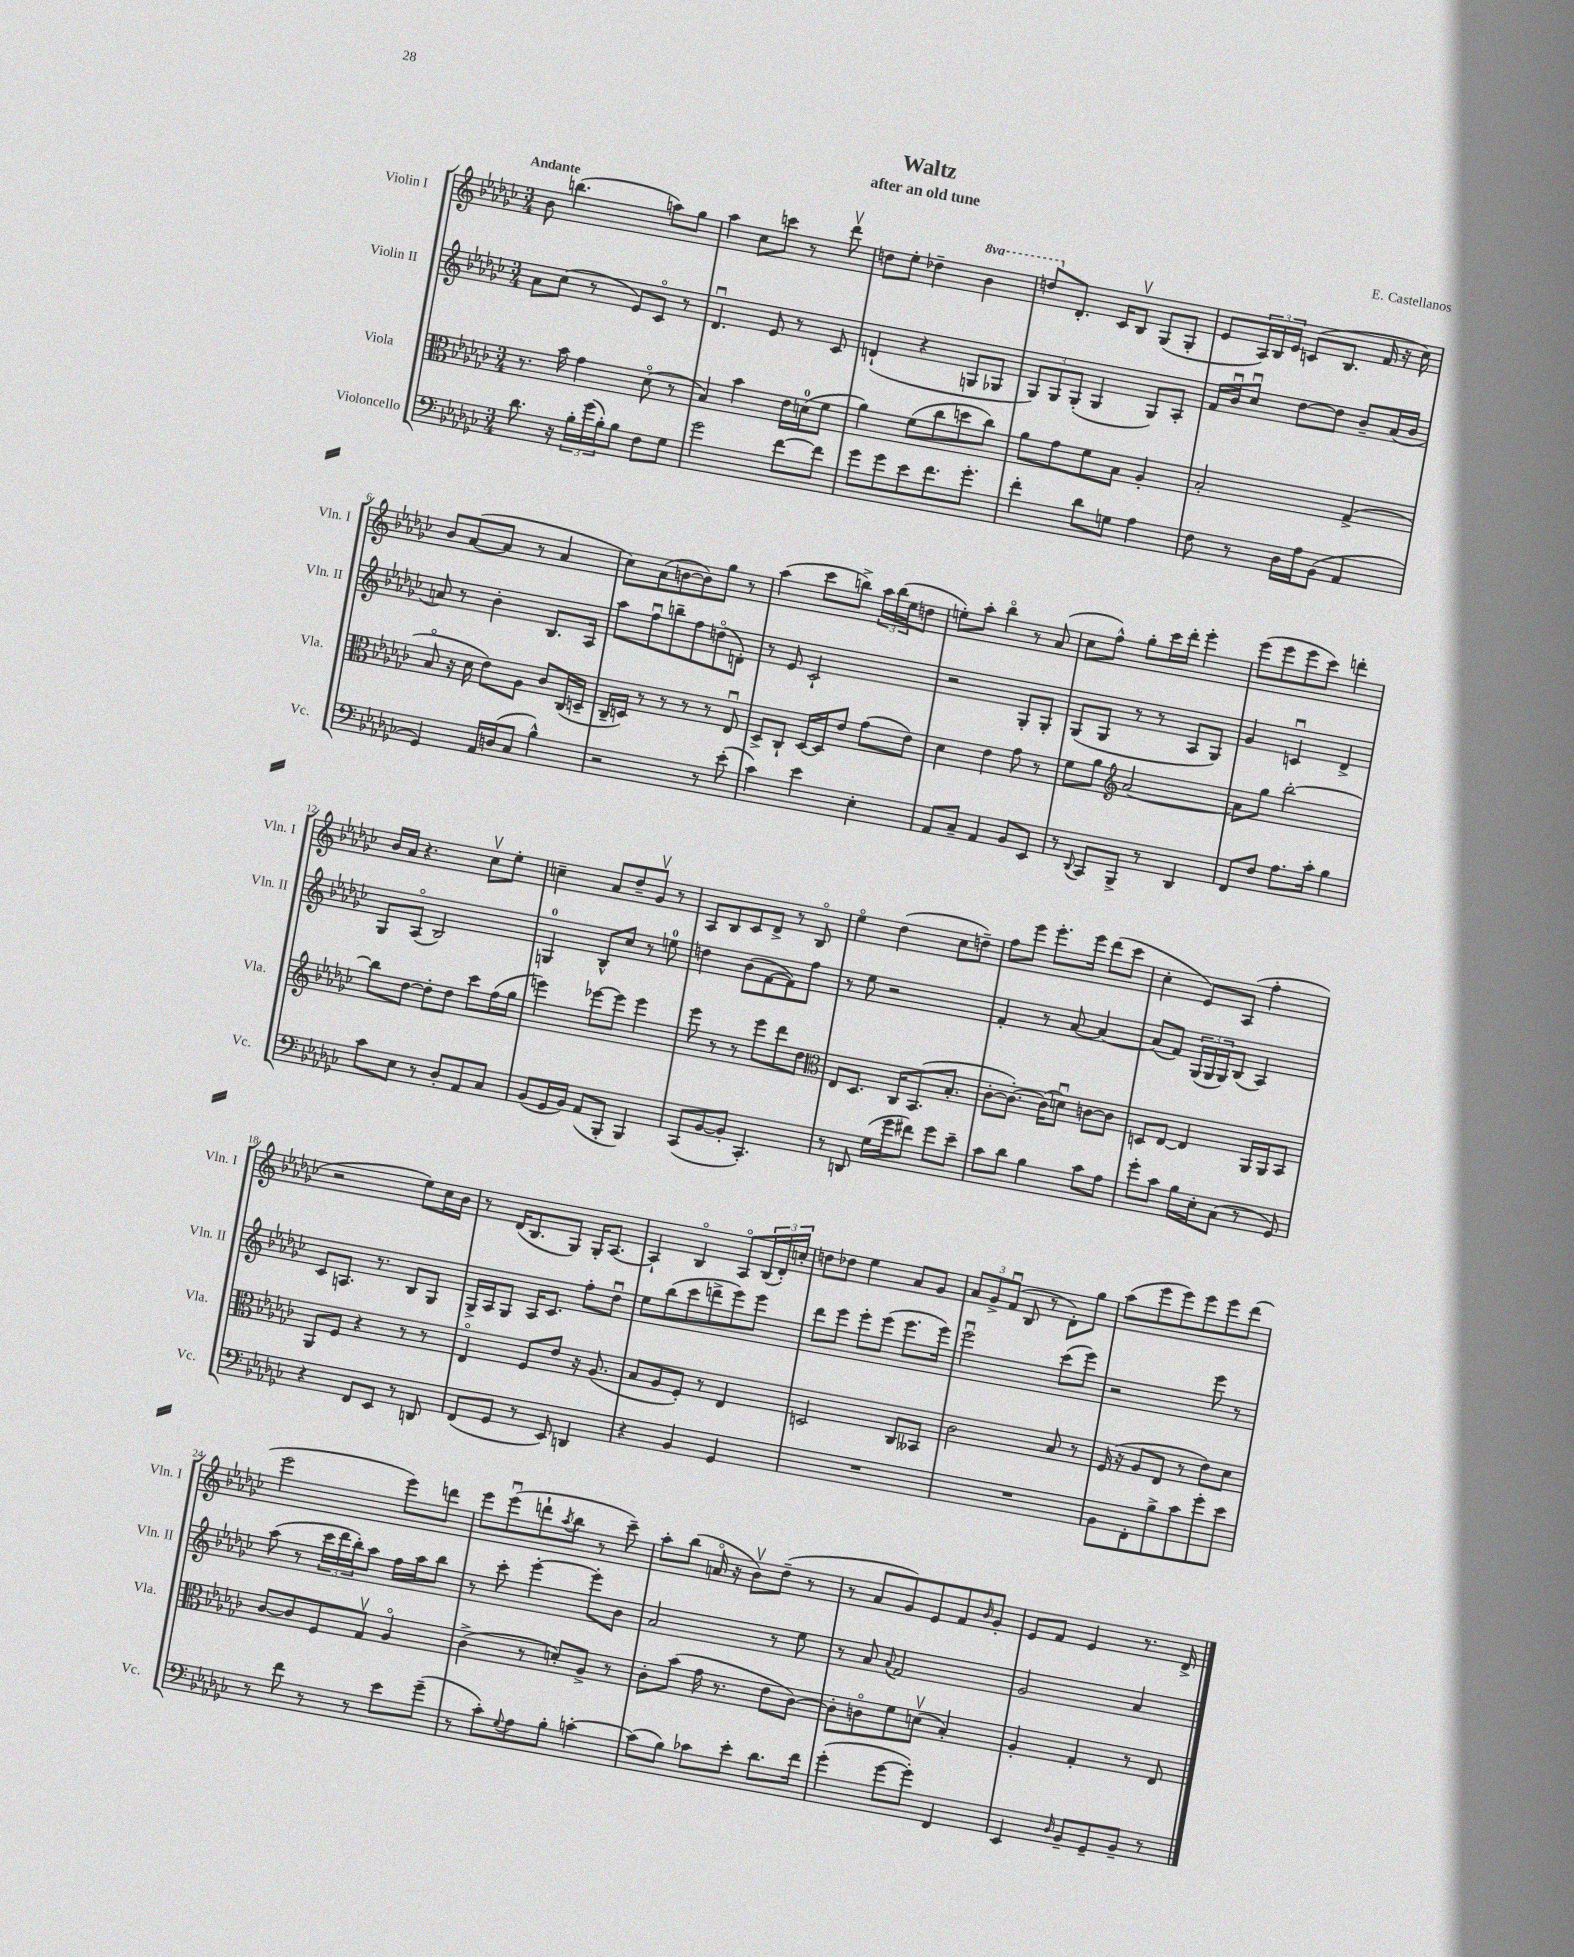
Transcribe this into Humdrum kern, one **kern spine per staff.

**kern	**kern	**kern	**kern
*staff4	*staff3	*staff2	*staff1
*clefF4	*clefC3	*clefG2	*clefG2
*k[b-e-a-d-g-c-]	*k[b-e-a-d-g-c-]	*k[b-e-a-d-g-c-]	*k[b-e-a-d-g-c-]
*M3/4	*M3/4	*M3/4	*M3/4
8.d-	8.r	8a-	8b-
.	.	(8cc-	(4.bb
16r	16b-	.	.
24B-'	4g-	8r	.
(24g-	.	.	.
24B-')	.	.	.
8B-	.	8e-)	.
8F	(8d-o	8c-o	8aa)
8G-	8r	8r	8gg-
=	=	=	=
2g-	4B-)	4.d-u	4aa-
.	4b-	.	8cc-
.	.	8e-	8ccc
[8f	16e-	8r	8r
.	(16d	.	.
8f]	8f	8c-	8ddd-v
=	=	=	=
8g-	4a-)	(4d`	8dd
8g-	.	.	8ee-'
8e-	(8f	4r	4dd-~
8.f	8cc-	.	.
.	8dd	8G	4bb-
8.g-'	.	.	.
.	8cc-)	8G-	.
=	=	=	=
4f'	8a-	12G-)	8ddd
.	.	12G-	.
.	8g-	.	8.d-'
.	.	(12G-'	.
8d-	8f	4G-	.
.	.	.	16c-
8G	8B-	.	8B-v
4A-	4A-'	8G-)	(8G-
.	.	8A-'	8G-'
=	=	=	=
8F	2B-'	16f	8e-
.	.	16b-u	.
8r	.	8cc-u	24A-)
.	.	.	24B-
.	.	.	24e-
16D-	.	[8dd-	(8c
16A-	.	.	.
(8BB-	.	8dd-]	8.B-
4AA-	(4G-^	8b-~	.
.	.	.	16f
.	.	(16a-	16r
.	.	16b-	16cc-)
=	=	=	=
4GG-)	8B-o	8a)	8b-
.	16r	8r	([8a-
.	16d-	.	.
16AA-	8e-)	4b-'	8a-]
(16D	.	.	.
8C-	8A-	.	8r
4B-^^)	8c-	8.B-	4a-
.	(16C-	.	.
.	16D~	16A-	.
=	=	=	=
2r	16C-~	8aa-	8cc-)
.	16D)	.	.
.	8r	8ffu	(8a-
.	8r	8bb~	[8b
.	8r	8ff	8b])
8r	8r	(8ddo	8gg-
(8e-'	8E-u	8d')	8r
=	=	=	=
4c-)	8D-^	8r	(4aa-
.	8C-`	8e-	.
4e-	[16D-	2c-`	8ccc-
.	16D-]	.	.
.	8e-	.	8bb^)
4E-'	(8g-	.	24aa-
.	.	.	(24bb
.	.	.	24ee-
.	8e-)	.	8dd
=	=	=	=
8AA-	4d-	2r	8ee')
8C-~	.	.	8aa-'
4AA-	4e-	.	4bb-o
8BB-	8g-	8G-'	8r
8EE-	8r	8G-'	(8a-
=	=	=	=
8r	8f	(8G-	8cc-
8qqDD-	.	.	.
8CC-	8a-	8G-	8ff^^)
*	*clefG2	*	*
8BBB-^	[2a-	8r	8gg-'
8r	.	8r	16ccc-
.	.	.	16ddd-'
4DD-	.	8A-	4eee-'
.	.	8G-)	.
=	=	=	=
8FF	8a-]	4g-	(8eee-
8F	8gg-	.	8eee-
8.A-	[2bb-'	4cu	8eee-
.	.	.	8ccc-)
16c-'	.	.	.
4B-	.	4d-^	4ddd'
=	=	=	=
8c-	8bb-]	8G-	16b-
.	.	.	16a-
8E-	[8dd-	(8A-o	4.r
8r	8dd-']	2B-)	.
8D-'	8dd-	.	.
8AA-	8ccc-	.	8cc-v
8C-	(16ff	.	8ee-'
.	16gg-	.	.
=	=	=	=
(8BB-	4eee)	4G	4cc~
16GG-	.	.	.
16BB-)	.	.	.
(8AA-	[8eee-	8B-^^	8a-
8BBB-'	8eee-]	8cc-	8dd-~
4BBB-)	4eee-	8r	8g-v
.	.	8ee	8r
=	=	=	=
(8CC-	8eee-	4dd	8A-
[8BB-	8r	.	8B-
8BB-']	8r	(8b-	8c-
4.CC-')	8eee-	[8f	8d-^
.	8ddd-	8f])	8r
.	8dd-	8ff	8B-o
=	=	=	=
*	*clefC3	*	*
8r	8E-	8r	4ee-o
8DD	8.D-	8ee-	.
(16G-	.	2r	(4dd-
16g-	16C-	.	.
8f#)	(8.BB-	.	.
8g-	.	.	8cc-
.	8.B-'	.	.
8e-~	.	.	8dd~)
=	=	=	=
8c-	[8c-'	4f'	8ff
8d-	8.c-'_)	.	8eee-
4B-	.	8r	8.eee-'
.	(16c-]	.	.
.	8du)	[8a-	.
.	.	.	16eee-
8c-	[8c	4a-_	(8ddd-
8A-	8c]	.	8ccc-
=	=	=	=
8g-'	8D	(8a-]	4cc-'
8c-	[8E-	8f)	.
16B-	4E-]	(24G-	8e-)
.	.	24G-	.
16E-'	.	.	.
.	.	24G-)	.
(8C-	.	(8B-	(8A-
8r	16AA-	4A-)	4ff'
.	16AA-	.	.
8GG-)	8BB-	.	.
=	=	=	=
4r	8AA-	8c-	2r
.	8F	8.A	.
8FF	4r	.	.
.	.	8.r	.
8EE-	.	.	.
8r	8r	8B-	8ee-)
8DD	8r	8G-	16cc-
.	.	.	16b-
=	=	=	=
(8FF	4E-o	16G-^	8r
.	.	16A-	.
8GG-	.	8G-	(16d-
.	.	.	8.B-
8r	8F	16A-	.
.	.	8.c-	.
8EE-)	8e-	.	8G-)
4DD	16r	8ff'	16G-'
.	(8.A-	.	[8.A-
.	.	8dd-u	.
=	=	=	=
4r	8B-	8ee-	4A-`]
.	8A-	(8bb-	.
4BB-	8F')	8ccc-	4B-o
.	8r	8ddd^	.
4GG-	4E-	8eee-)	8A-o
.	.	8eee-	(24B-
.	.	.	24d-')
.	.	.	24cc'
=	=	=	=
2.r	2D	8ddd-	8dd
.	.	8eee-	8dd-
.	.	8eee-'	4ee-
.	.	(8eee-	.
.	8C-	8.eee-	8a-
.	8BB--	.	8g-
.	.	16eee-)	.
=	=	=	=
2.r	2c-	2eee-u	12a-
.	.	.	12g-^
.	.	.	(12fu
.	.	.	8B-
.	.	.	8r
.	8B-	(8ccc-	8d-')
.	8r	8eee-)	8gg-
=	=	=	=
8BB-	(16F	2r	(8aa-
.	16r	.	.
8FF'	8A-	.	8eee-
8B-^	8E-	.	8eee-)
8c-	8r	.	8eee-
8g-'	8e-)	8eee-	8eee-
8e-	8d-	8r	(8ddd-
=	=	=	=
8r	[8c-	(8aa-	2eee-
8f	8c-]	8r	.
8r	8F	24ccc-	.
.	.	24ddd-	.
.	.	24bb-')	.
8r	8G-v	8aa-	.
8e-	4A-o	16ff	8eee-)
.	.	16aa-	.
(8g-~	.	8bb-	8ddd
=	=	=	=
8r	(4c-^	8r	8eee-
8c-')	.	8ccc-'	(8eee-u
8qqG-	.	.	.
8A-	8r	[4eee-'	8ddd`
.	.	.	8qaa-
8B-'	8d')	.	8bb-
[4c'	8A-^	8eee-']	8r
.	8r	8b-	8ccc-~)
=	=	=	=
(8c]	8c-'	2a-	8aa-'
8B-)	(8b-	.	(8bb-
8c-	16g-	.	16ao
.	8.r	.	16r
8e-'	.	.	8b-v)
8.d-	8e-	8r	(8dd-~
.	[8c-)	8ee-	8r
16f	.	.	.
=	=	=	=
(4g-'	8c-']	8r	8r
.	8co	8a-	8a-
.	.	8qqa-	.
[8g-	8f	2f	8g-)
8g-'])	(8dv	.	8e-
4FF	4B-')	.	8f
.	.	.	16qqb-
.	.	.	8g-'
=	=	=	=
4EE-	4A-'	2g-	8e-
.	.	.	8f
16qqD-	.	.	.
8BB-~	4G-'	.	4e-
8GG-~	.	.	.
8BB-~	8r	4a-	8.r
8r	8E-	.	.
.	.	.	16d-^
==	==	==	==
*-	*-	*-	*-
